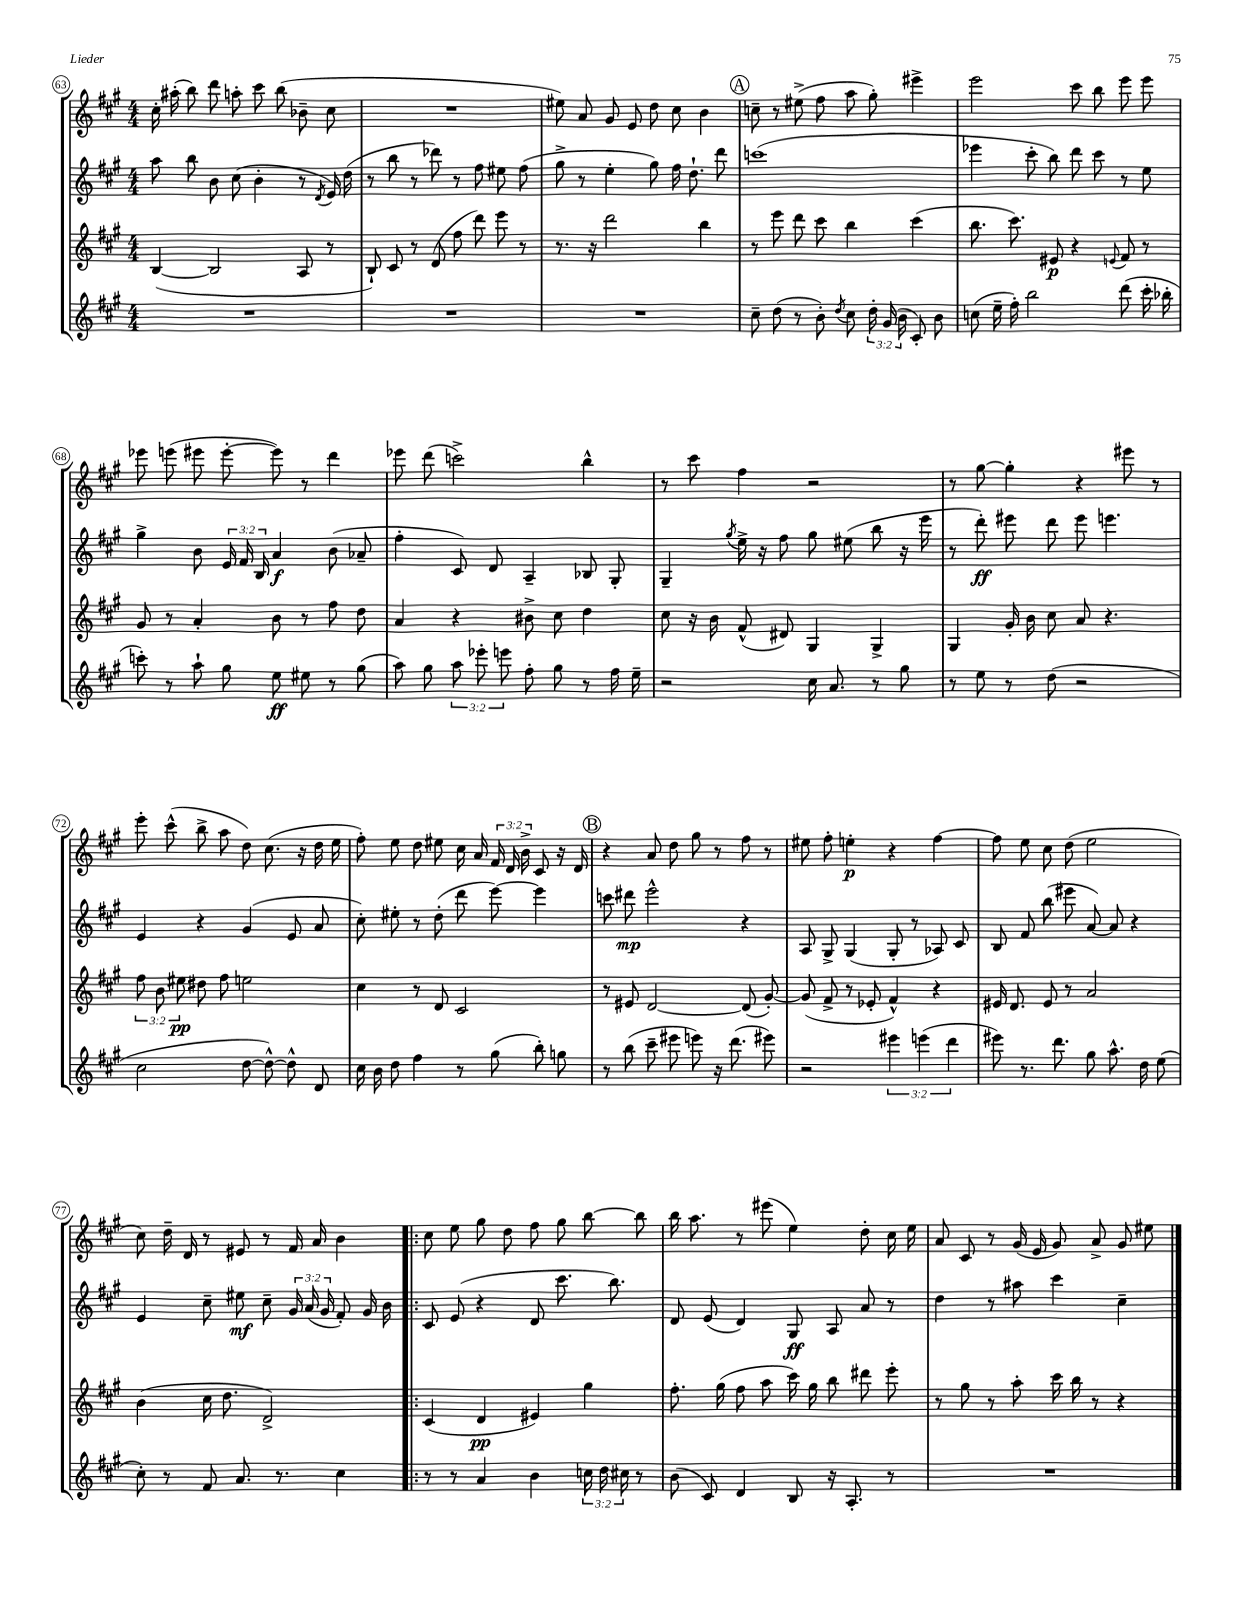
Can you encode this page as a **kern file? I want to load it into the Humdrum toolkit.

**kern	**kern	**kern	**kern
*staff4	*staff3	*staff2	*staff1
*clefG2	*clefG2	*clefG2	*clefG2
*k[f#c#g#]	*k[f#c#g#]	*k[f#c#g#]	*k[f#c#g#]
*M4/4	*M4/4	*M4/4	*M4/4
1r	([4B	8aa	16cc#'
.	.	.	(16aa#'
.	.	8bb	8bb)
.	2B]	8b	8ddd
.	.	(8cc#	8aa'
.	.	4b'	8ccc#
.	.	.	(8bb
.	8A	8r	8b-~
.	.	8qd	.
.	8r	16e)	8cc#
.	.	(16dd	.
=	=	=	=
1r	8B`)	8r	1r
.	8c#	8bb	.
.	8r	8r	.
.	(8d	8ddd-)	.
.	8ff#	8r	.
.	8ddd)	8ff#	.
.	8eee	8ee#	.
.	8r	(8ff#	.
=	=	=	=
1r	8.r	8gg#^	8ee#)
.	.	8r	8a
.	16r	.	.
.	2ddd	4ee'	8g#
.	.	.	8e
.	.	8gg#)	8dd
.	.	16ff#	8cc#
.	.	8.dd`	.
.	4bb	.	4b
.	.	8ddd	.
=	=	=	=
8cc#~	8r	(1ccc	8cc~
(8dd	8eee	.	8r
8r	8ddd	.	(8ee#^
8b')	8ccc#	.	8ff#
8qdd	.	.	.
8cc#	4bb	.	8aa
24dd'	.	.	8gg#')
(24g#	.	.	.
24b	.	.	.
8c#')	(4ccc#	.	4eee#^
8b	.	.	.
=	=	=	=
(8cc	8.bb	4eee-	2eee
16ee~	.	.	.
16ff#')	8.ccc#)	.	.
2bb	.	8ccc#'	.
.	8e#	8bb)	.
.	4r	8ddd	8ccc#
.	.	8ccc#	8bb
.	8qqe	.	.
(8ddd	8f#	8r	8eee
16ccc#'	8r	8ee	8eee
16bb-'	.	.	.
=	=	=	=
8ccc')	8g#	4gg#^	8eee-
8r	8r	.	(8eee
8aa`	4a'	8b	8eee#
8gg#	.	24e	[8eee#'
.	.	24f#	.
.	.	24B	.
8ee	8b	4a	8eee#])
8ee#	8r	.	8r
8r	8ff#	(8b	4ddd
(8gg#	8dd	8a-~	.
=	=	=	=
8aa)	4a	4ff#'	8eee-
8gg#	.	.	(8ddd
12aa	4r	8c#)	2ccc^)
12eee-'	.	.	.
.	.	8d	.
12eee	.	.	.
8ff#'	8b#^	4A~	.
8gg#	8cc#	.	.
8r	4dd	8B-	4bb^^
16ff#	.	8G#'	.
16ee~	.	.	.
=	=	=	=
2r	8cc#	4G#~	8r
.	16r	.	8ccc#
.	16b	.	.
.	.	8qgg#	.
.	(8f#^^	16ee^	4ff#
.	.	16r	.
.	8d#)	8ff#	.
16cc#	4G#	8gg#	2r
8.a	.	.	.
.	.	(8ee#	.
8r	4G#^	8bb	.
8gg#	.	16r	.
.	.	16eee	.
=	=	=	=
8r	4G#	8r	8r
8ee	.	8ddd')	[8gg#
8r	16g#'	8eee#	4gg#']
.	16b	.	.
(8dd	8cc#	8ddd	.
2r	8a	8eee#	4r
.	4.r	4.eee	.
.	.	.	8eee#
.	.	.	8r
=	=	=	=
2cc#	12ff#	4e	8eee'
.	12b	.	.
.	.	.	(8ccc#^^
.	12ee#	.	.
.	8dd#	4r	8bb^
.	8ff#	.	8aa
[8dd	2ee	(4g#	8dd)
8dd^^_)	.	.	(8.cc#
8dd^^]	.	8e	.
.	.	.	16r
8d	.	8a	16dd
.	.	.	16ee
=	=	=	=
16cc#	4cc#	8cc#')	8ff#')
16b	.	.	.
8dd	.	8ee#'	8ee
4ff#	8r	8r	8dd
.	8d	(8dd'	8ee#
8r	2c#	8ddd	16cc#
.	.	.	16a
(8gg#	.	[8eee)	24f#
.	.	.	24d
.	.	.	24b^
8bb')	.	4eee]	8c#
8gg	.	.	16r
.	.	.	16d
=	=	=	=
8r	8r	8ccc	4r
(8bb	8e#	8ddd#	.
8ccc#~	[2d	2eee^^	8a
8eee#	.	.	8dd
8eee)	.	.	8gg#
16r	.	.	8r
(8.ddd	.	.	.
.	(8d]	4r	8ff#
8eee#)	[8g#')	.	8r
=	=	=	=
2r	(8g#]	8A	8ee#
.	8f#^	8G#^	8ff#'
.	8r	(4G#	4ee'
.	8e-'	.	.
6eee#	4f#^^)	8G#'	4r
.	.	8r	.
(6eee	.	.	.
.	4r	8A-)	[4ff#
6ddd	.	.	.
.	.	8c#	.
=	=	=	=
8eee#)	16e#	8B	8ff#]
.	8.d	.	.
8.r	.	8f#	8ee
.	8e#	(8bb	8cc#
8.ddd	.	.	.
.	8r	8eee#	(8dd
8gg#	2a	[8a)	2ee
8.aa^^	.	8a]	.
.	.	4r	.
16dd	.	.	.
(8ee	.	.	.
=	=	=	=
8cc#')	(4b	4e	8cc#)
8r	.	.	16dd~
.	.	.	16d
8f#	16cc#	8cc#~	8r
.	8.dd	.	.
8.a	.	8ee#	8e#
.	2d^)	8cc#~	8r
8.r	.	.	.
.	.	24g#	16f#
.	.	(24a	.
.	.	.	16a
.	.	24g#	.
4cc#	.	8f#')	4b
.	.	16g#	.
.	.	16b	.
=!|:	=!|:	=!|:	=!|:
8r	(4c#	8c#	8cc#
8r	.	(8e	8ee
4a	4d	4r	8gg#
.	.	.	8dd
4b	4e#)	8d	8ff#
.	.	8.ccc#	8gg#
24cc	4gg#	.	[8bb
24dd	.	.	.
.	.	8.bb)	.
24cc#	.	.	.
8r	.	.	8bb]
=	=	=	=
(8b	8.ff#'	8d	16bb
.	.	.	8.aa
8c#)	.	(8e	.
.	(16gg#	.	.
4d	8ff#	4d)	8r
.	8aa	.	(8eee#
8B	16ccc#)	8G#	4ee)
.	16gg#	.	.
16r	8bb	8A	.
8.A'	.	.	.
.	8ddd#	8a	8dd'
8r	8eee'	8r	16cc#
.	.	.	16ee
=	=	=	=
1r	8r	4dd	8a
.	8gg#	.	8c#
.	8r	8r	8r
.	8aa'	8aa#	(16g#
.	.	.	16e
.	16ccc#	4ccc#	8g#)
.	16bb	.	.
.	8r	.	8a^
.	4r	4cc#~	8g#
.	.	.	8ee#
==	==	==	==
*-	*-	*-	*-
